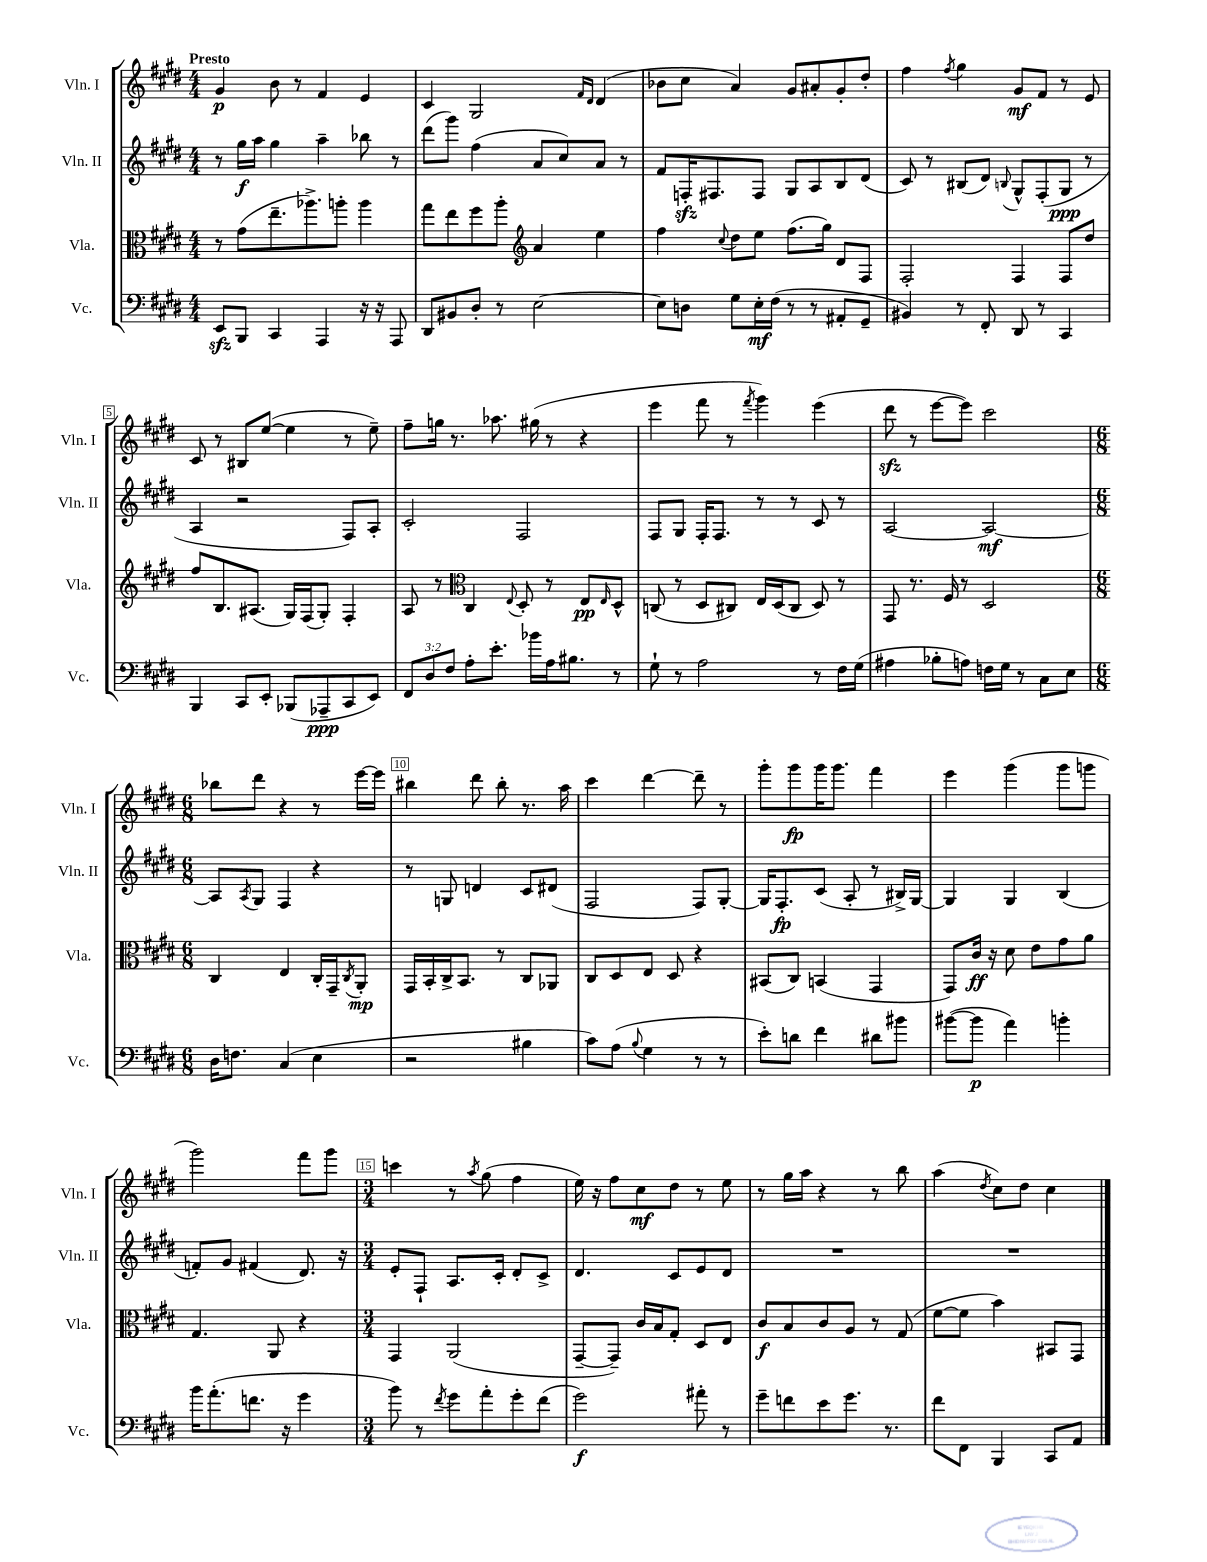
<<
\new StaffGroup <<
\new Staff = "s0" \with { instrumentName = "Vln. I" shortInstrumentName = "Vln. I" } {
    \clef treble \key e \major \numericTimeSignature \time 4/4 \tempo "Presto"
    gis'4\p b'8 r8 fis'4 e'4 |
    cis'4 gis2 \grace { fis'16 dis'16 } dis'4( |
    bes'8 cis''8 a'4) gis'8 ais'8-. gis'8-. dis''8-. |
    fis''4 \acciaccatura { fis''8 } gis''4 gis'8\mf fis'8 r8 e'8 |
    cis'8 r8 bis8 e''8~( e''4 r8 e''8--) |
    fis''8-- g''16 r8. aes''8. gis''16( r8 r4 |
    e'''4 fis'''8 r8 \acciaccatura { fis'''8 } gis'''4) e'''4( |
    dis'''8\sfz r8 e'''8~ e'''8) cis'''2 |
    \numericTimeSignature \time 6/8 bes''8 dis'''8 r4 r8 e'''16~ e'''16 |
    bis''4 dis'''8 bis''8-. r8. a''16 |
    cis'''4 dis'''4~ dis'''8-- r8 |
    gis'''8-. gis'''8\fp gis'''16 gis'''8. fis'''4 |
    e'''4 gis'''4( gis'''8 g'''8 |
    gis'''2) fis'''8 gis'''8 |
    \numericTimeSignature \time 3/4 c'''4 r8 \acciaccatura { a''8 } gis''8( fis''4 |
    e''16) r16 fis''8 cis''8\mf dis''8 r8 e''8 |
    r8 gis''16 a''16 r4 r8 b''8 |
    a''4( \acciaccatura { dis''8 } cis''8) dis''8 cis''4 \bar "|." |
}
\new Staff = "s1" \with { instrumentName = "Vln. II" shortInstrumentName = "Vln. II" } {
    \clef treble \key e \major \numericTimeSignature \time 4/4
    r8 gis''16\f a''16 gis''4 a''4-- bes''8 r8 |
    dis'''8( gis'''8) fis''4( a'8 cis''8) a'8 r8 |
    fis'8 f16-.\sfz fis8. fis8 gis8 a8 b8 dis'8( |
    cis'8) r8 bis8( dis'8) \appoggiatura { b8 } gis8-^ fis8-.( gis8\ppp r8 |
    a4 r2 fis8) a8-. |
    cis'2-. fis2 |
    fis8 gis8 fis16-. fis8. r8 r8 cis'8 r8 |
    a2~ a2~\mf |
    \numericTimeSignature \time 6/8 a8 \acciaccatura { a8 } gis8 fis4 r4 |
    r8 g8 d'4 cis'8 dis'8( |
    fis2 fis8) gis8~-. |
    gis16 fis8.-.\fp cis'8( a8-. r8 bis16->) gis16~ |
    gis4 gis4 b4( |
    f'8-.) gis'8 fis'4( dis'8.) r16 |
    \numericTimeSignature \time 3/4 e'8-. fis8-! a8. cis'16-. dis'8-. cis'8-> |
    dis'4. cis'8 e'8 dis'8 |
    R2. |
    R2. \bar "|." |
}
\new Staff = "s2" \with { instrumentName = "Vla." shortInstrumentName = "Vla." } {
    \clef alto \key e \major \numericTimeSignature \time 4/4
    r8 gis'8( e''8.-- aes''8.->) a''8-. a''4 |
    gis''8 e''8 fis''8 a''8-. \clef treble a'4 e''4 |
    fis''4 \appoggiatura { cis''8 } dis''8 e''8 fis''8.( gis''16) dis'8 fis8 |
    fis2-. fis4 fis8 dis''8 |
    fis''8 b8. ais8.( gis16) fis16( gis8-.) fis4-. |
    a8 r8 \clef alto cis4 \appoggiatura { e8 } dis8-. r8 e8\pp \grace { e16 } dis8-^ |
    c8( r8 dis8 cis8) e16 dis16( cis8 dis8) r8 |
    gis,8 r8. fis16 r8 dis2 |
    \numericTimeSignature \time 6/8 cis4 e4 cis16-. gis,16-- \acciaccatura { cis8 } a,8-.\mp |
    gis,16 b,16-. cis16-> b,8. r8 cis8 aes,8 |
    cis8 dis8 e8 dis8 r4 |
    bis,8( cis8) b,4( gis,4 |
    gis,8) cis'16\ff r16 dis'8 e'8 gis'8 a'8 |
    gis4. a,8 r4 |
    \numericTimeSignature \time 3/4 gis,4 a,2( |
    gis,8~-- gis,8--) cis'16 b16 gis8-. dis8 e8 |
    cis'8\f b8 cis'8 a8 r8 gis8( |
    fis'8~ fis'8 b'4) bis,8 gis,8 \bar "|." |
}
\new Staff = "s3" \with { instrumentName = "Vc." shortInstrumentName = "Vc." } {
    \clef bass \key e \major \numericTimeSignature \time 4/4 \override Staff.TupletNumber.text = #tuplet-number::calc-fraction-text
    e,8\sfz b,,8 cis,4 a,,4 r16 r16 a,,8 |
    dis,8 bis,8 dis8-. r8 e2~ |
    e8 d8 gis8 e16-.\mf fis16( r8 r8 ais,8-. gis,8-- |
    bis,4) r8 fis,8-. dis,8 r8 cis,4 |
    b,,4 cis,8 e,8-. bes,,8( aes,,8--\ppp cis,8 e,8) |
    \tuplet 3/2 { fis,8 dis8 fis8 } a8-. e'8.-. bes'16 a16 bis8. r8 |
    gis8-! r8 a2 r8 fis16 gis16( |
    ais4 bes8-. a8) f16 gis16 r8 cis8 e8 |
    \numericTimeSignature \time 6/8 dis16 f8. cis4( e4 |
    r2 bis4 |
    cis'8) a8( \appoggiatura { b8 } gis4 r8 r8 |
    e'8-.) d'8 fis'4 dis'8 bis'8 |
    bis'8~( bis'8\p a'4) b'4-. |
    b'16 a'8.-.( f'8. r16 gis'4 |
    \numericTimeSignature \time 3/4 b'8) r8 \acciaccatura { fis'8 } gis'8 a'8-. gis'8-. fis'8( |
    gis'2\f) ais'8-. r8 |
    gis'8-- f'8 e'8 gis'8. r8. |
    fis'8 fis,8 b,,4 cis,8 a,8 \bar "|." |
}
>>
>>
\layout { \context { \Score \override BarNumber.break-visibility = ##(#f #t #t) barNumberVisibility = #(every-nth-bar-number-visible 5) \override BarNumber.stencil = #(make-stencil-boxer 0.1 0.3 ly:text-interface::print) } }
